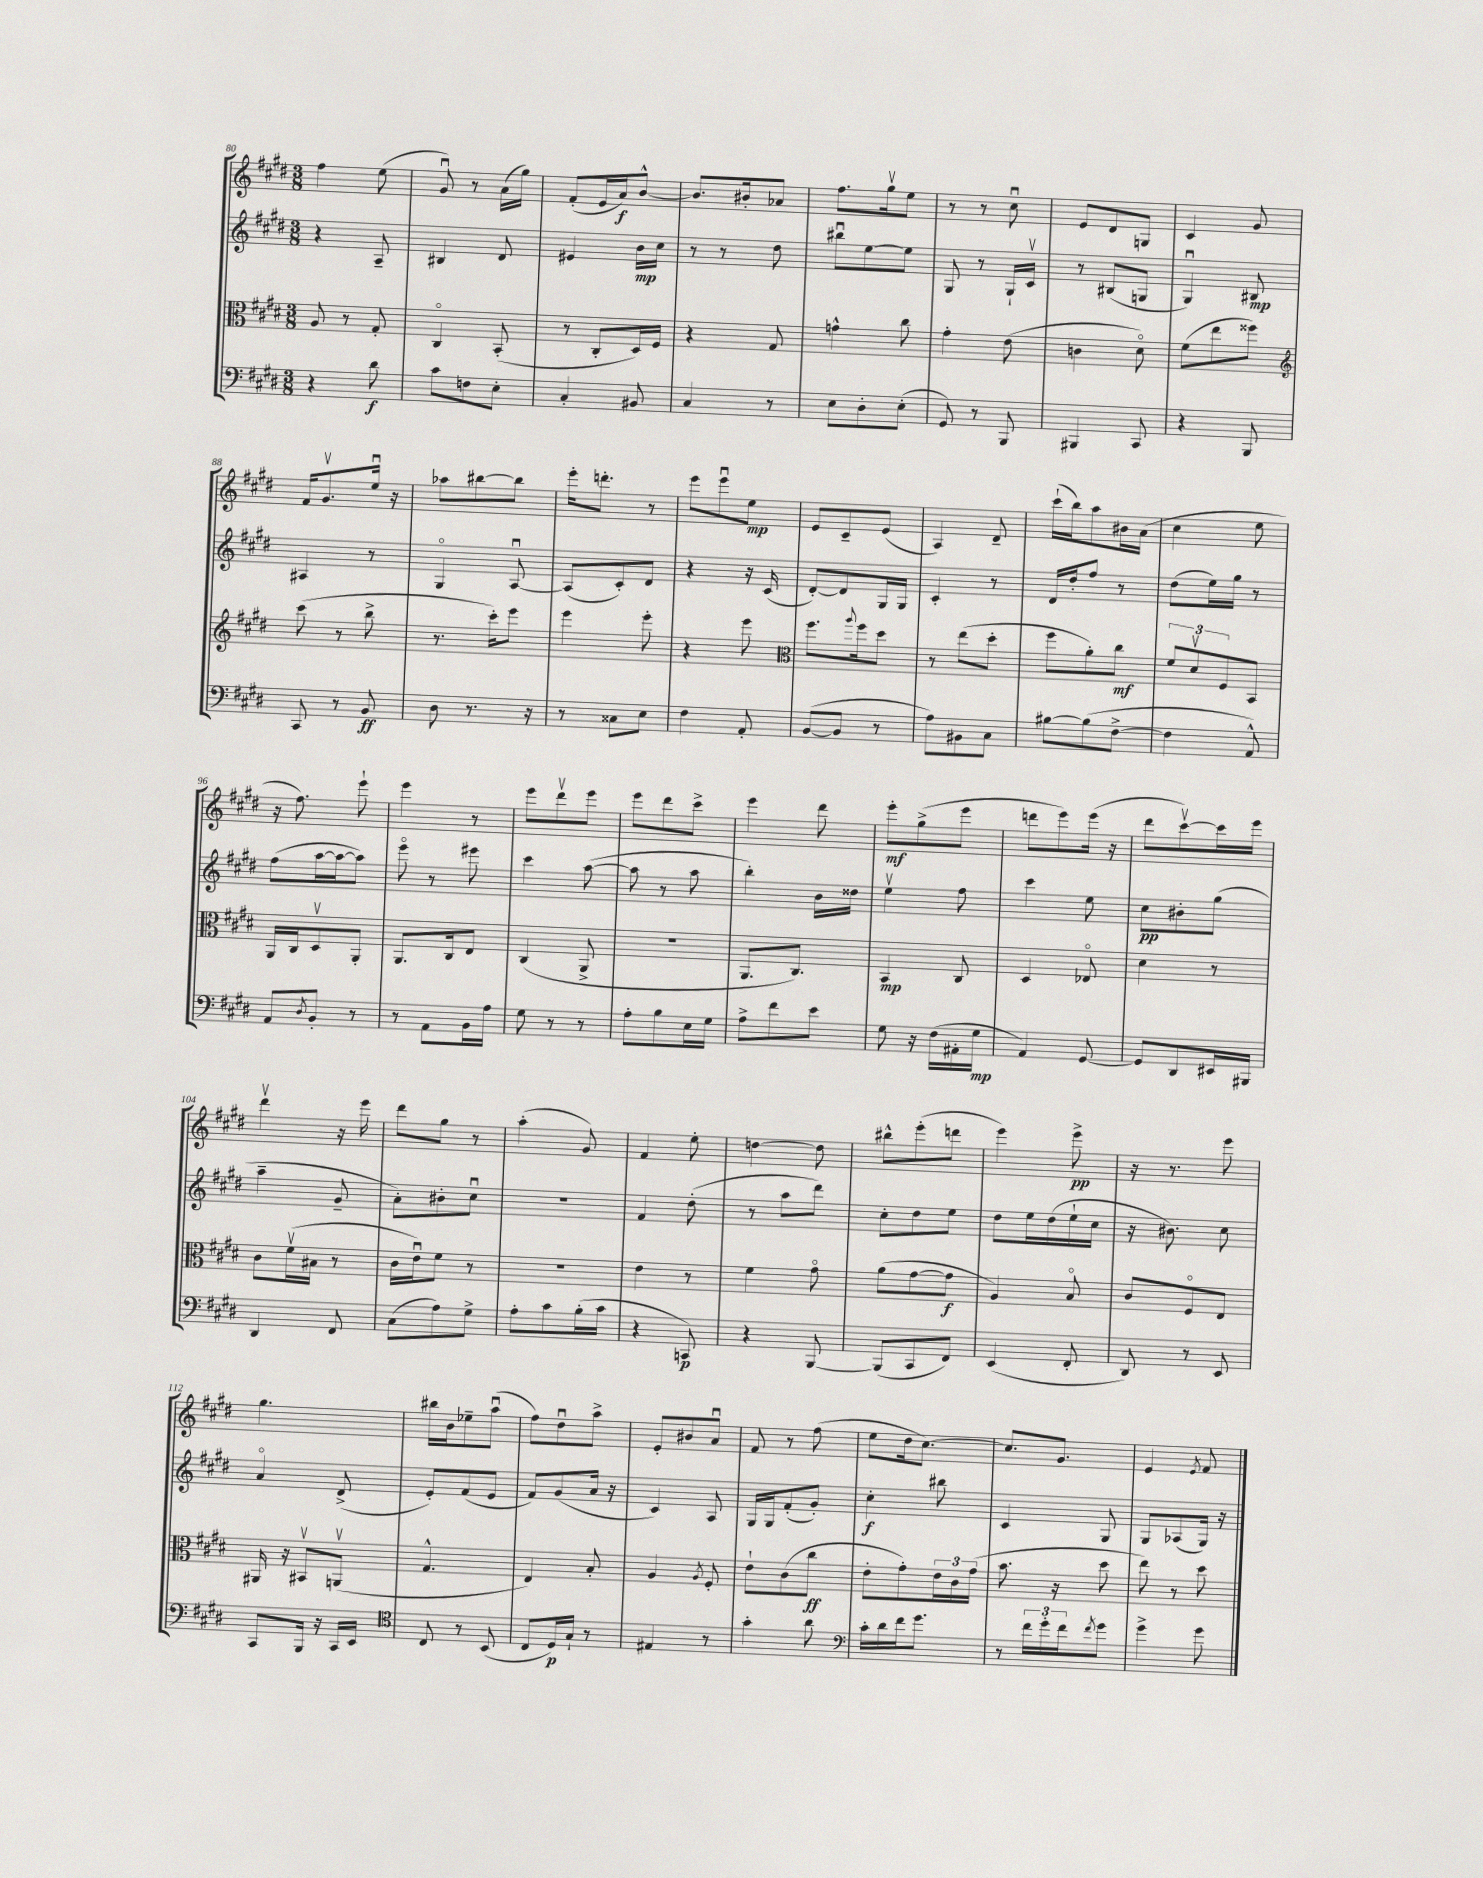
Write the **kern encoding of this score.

**kern	**dynam	**kern	**dynam	**kern	**dynam	**kern	**dynam
*part4	*part4	*part3	*part3	*part2	*part2	*part1	*part1
*staff4	*staff4	*staff3	*staff3	*staff2	*staff2	*staff1	*staff1
*clefF4	*	*clefC3	*	*clefG2	*	*clefG2	*
*k[f#c#g#d#]	*	*k[f#c#g#d#]	*	*k[f#c#g#d#]	*	*k[f#c#g#d#]	*
*M3/8	*	*M3/8	*	*M3/8	*	*M3/8	*
=80	=80	=80	=80	=80	=80	=80	=80
4r	.	8A/	.	4r	.	4ff#\	.
.	.	8r	.	.	.	.	.
8d#\	f	8G#'/	.	8A~/	.	(8ee\	.
=81	=81	=81	=81	=81	=81	=81	=81
8c#\L	.	4C#/	.	4B#X/	.	8g#u/)	.
8Fn\	.	.	.	.	.	8r	.
8E'\J	.	(8BB'/	.	8d#/	.	(16a\LL	.
.	.	.	.	.	.	16gg#\JJ)	.
=82	=82	=82	=82	=82	=82	=82	=82
4C#'/	.	8r	.	4e#X/	.	(8f#'/L	.
.	.	8C#'/L	.	.	.	16e/L	.
.	.	.	.	.	.	16a/J)	f
8BB#X/	.	16D#/L)	.	16b\LL	mp	[8b^^/J	.
.	.	16F#/JJ	.	16cc#\JJ	.	.	.
=83	=83	=83	=83	=83	=83	=83	=83
4C#/	.	4r	.	8r	.	8.b/L]	.
.	.	.	.	8r	.	.	.
.	.	.	.	.	.	16b#X'/k	.
8r	.	8G#/	.	8dd#\	.	8a-X/J	.
=84	=84	=84	=84	=84	=84	=84	=84
8E\L	.	4gn^^\	.	8bb#Xu\L	.	8.ff#\L	.
8D#'\	.	.	.	[8ee\	.	.	.
.	.	.	.	.	.	16gg#v\k	.
(8E'\J	.	8cc#\	.	8ee\J]	.	8ee\J	.
=85	=85	=85	=85	=85	=85	=85	=85
8GG#/)	.	4g#'\	.	8G#/	.	8r	.
8r	.	.	.	8r	.	8r	.
8BBB/	.	(8e\	.	16G#`/LL	.	8cc#u\	.
.	.	.	.	16c#v/JJ	.	.	.
=86	=86	=86	=86	=86	=86	=86	=86
4BBB#X/	.	4cn\	.	8r	.	8e/L	.
.	.	.	.	(8B#X/L	.	8d#/	.
8CC#/	.	8d#\)	.	8Gn/J	.	8Gn/J	.
=87	=87	=87	=87	=87	=87	=87	=87
4r	.	(8f#\L	.	4G#u/)	.	4c#/	.
.	.	8ee\	.	.	.	.	.
8BBB/	.	8ff##X\J)	.	8B#X/	mp	8g#/	.
!!LO:LB:g=z
=88	=88	=88	=88	=88	=88	=88	=88
*	*	*clefG2	*	*	*	*	*
8CC#/	.	(8ccc#\	.	4A#X/	.	16f#/KL	.
.	.	.	.	.	.	8.g#v/	.
8r	.	8r	.	.	.	.	.
8BB/	ff	8bb^\	.	8r	.	16eeu/Jk	.
.	.	.	.	.	.	16r	.
=89	=89	=89	=89	=89	=89	=89	=89
8D#\	.	8.r	.	4G#/	.	8aa-X\L	.
8.r	.	.	.	.	.	[8bb#X\	.
.	.	16ccc#'\KL)	.	.	.	.	.
.	.	8eee\J	.	[8Au/	.	8bb#\J]	.
16r	.	.	.	.	.	.	.
=90	=90	=90	=90	=90	=90	=90	=90
8r	.	4eee\	.	(8A/L]	.	16eee'\KL	.
.	.	.	.	.	.	8.dddn'\J	.
8C##X\L	.	.	.	8c#'/)	.	.	.
8E\J	.	8eee'\	.	8d#/J	.	8r	.
=91	=91	=91	=91	=91	=91	=91	=91
4F#\	.	4r	.	4r	.	8eee\L	.
.	.	.	.	.	.	8eeeu\	.
8AA'/	.	8eee\	.	16r	.	8ee\J	mp
.	.	.	.	(16c#/	.	.	.
=92	=92	=92	=92	=92	=92	=92	=92
*	*	*clefC3	*	*	*	*	*
([8BB/L	.	8.ff#\L	.	[8d#'/L)	.	8e/L	.
8BB/J]	.	.	.	8d#/]	.	8c#~/	.
.	.	8qqaa/	.	.	.	.	.
.	.	16ff#\k	.	.	.	.	.
8r	.	8dd#\J	.	16G#/L	.	(8e/J	.
.	.	.	.	16G#/JJ	.	.	.
=93	=93	=93	=93	=93	=93	=93	=93
8A\L)	.	8r	.	4c#'/	.	4A/)	.
8BB#X\	.	(8ee\L	.	.	.	.	.
8C#\J	.	8dd#'\J	.	8r	.	8d#~/	.
=94	=94	=94	=94	=94	=94	=94	=94
[8B#X\L	.	8ff#\L	.	16d#/LL	.	(16ccc#`\LL	.
.	.	.	.	16dd#'/J	.	16bb\J)	.
(8B#\]	.	8a'\)	.	8ff#/J	.	8aa\	.
[8F#^\J	.	8cc#\J	mf	8r	.	16b#X\L	.
.	.	.	.	.	.	(16a\JJ	.
=95	=95	=95	=95	=95	=95	=95	=95
4F#\]	.	12f#/L	.	(8dd#\L	.	4cc#\	.
.	.	12d#v/	.	.	.	.	.
.	.	.	.	16ee\L)	.	.	.
.	.	12F#/	.	.	.	.	.
.	.	.	.	16gg#\JJ	.	.	.
8AA^^/)	.	8BB/J	.	8r	.	8ee\	.
!!LO:LB:g=z
=96	=96	=96	=96	=96	=96	=96	=96
8AA/L	.	16AA/LL	.	(8ff#\L	.	16r	.
.	.	16C#/J	.	.	.	8.ff#\)	.
8qD#/	.	.	.	.	.	.	.
8BB'/J	.	8D#v/	.	[16aa\L	.	.	.
.	.	.	.	16aa\J_	.	.	.
8r	.	8AA'/J	.	8aa\J])	.	8eee`\	.
=97	=97	=97	=97	=97	=97	=97	=97
8r	.	8.AA/L	.	8eee\	.	4eee\	.
8AA\L	.	.	.	8r	.	.	.
.	.	16C#/k	.	.	.	.	.
16BB\L	.	8E/J	.	8eee#X\	.	8r	.
16A\JJ	.	.	.	.	.	.	.
=98	=98	=98	=98	=98	=98	=98	=98
8G#\	.	(4C#/	.	4ccc#\	.	8eee\L	.
8r	.	.	.	.	.	8ddd#v\	.
8r	.	8AA^/	.	([8aa\	.	8eee\J	.
=99	=99	=99	=99	=99	=99	=99	=99
8A'\L	.	4.r	.	8aa\]	.	8eee\L	.
8B\	.	.	.	8r	.	8ddd#\	.
16E\L	.	.	.	8aa\	.	8ccc#^\J	.
16G#\JJ	.	.	.	.	.	.	.
=100	=100	=100	=100	=100	=100	=100	=100
8A^\L	.	8.AA/L	.	4bb'\)	.	4eee\	.
8f#\	.	.	.	.	.	.	.
.	.	8.C#/J)	.	.	.	.	.
8e\J	.	.	.	16b\LL	.	8ddd#\	.
.	.	.	.	16dd##X\JJ	.	.	.
=101	=101	=101	=101	=101	=101	=101	=101
8G#\	.	4BB/	mp	4eev\	.	8eee'\L	mf
16r	.	.	.	.	.	(8gg#^\	.
(16F#\LL	.	.	.	.	.	.	.
16AA#X'\	.	8C#/	.	8ff#\	.	8eee\J	.
16G#\JJ	mp	.	.	.	.	.	.
=102	=102	=102	=102	=102	=102	=102	=102
4AA/)	.	4D#/	.	4ccc#\	.	8dddn\L	.
.	.	.	.	.	.	8eee\)	.
[8GG#/	.	8E-X/	.	8ee\	.	(16eee\Jk	.
.	.	.	.	.	.	16r	.
=103	=103	=103	=103	=103	=103	=103	=103
8GG#/L]	.	4d#\	.	8cc#\L	pp	8ddd#\L	.
8DD#/	.	.	.	8b#X'\	.	[8ccc#v\)	.
16EE#X/L	.	8r	.	(8gg#\J	.	16ccc#\L]	.
16BBB#X/JJ	.	.	.	.	.	16eee\JJ	.
!!LO:LB:g=z
=104	=104	=104	=104	=104	=104	=104	=104
4DD#/	.	8c#\L	.	4aa~\	.	4ddd#v\	.
.	.	(16f#v\L	.	.	.	.	.
.	.	16B#X\JJ	.	.	.	.	.
8FF#/	.	8r	.	8g#~/	.	16r	.
.	.	.	.	.	.	16eee\	.
=105	=105	=105	=105	=105	=105	=105	=105
(8C#\L	.	16c#\LL	.	8a'\L)	.	8ddd#\L	.
.	.	16eu\J)	.	.	.	.	.
8A\)	.	8f#\J	.	8b#X'\	.	8gg#\J	.
8G#^\J	.	8r	.	8cc#u\J	.	8r	.
=106	=106	=106	=106	=106	=106	=106	=106
8A'\L	.	4.r	.	4.r	.	(4aa'\	.
8c#\	.	.	.	.	.	.	.
(16B'\L	.	.	.	.	.	8g#/)	.
16c#\JJ	.	.	.	.	.	.	.
=107	=107	=107	=107	=107	=107	=107	=107
4r	.	4e\	.	4f#/	.	4f#/	.
8CCn/)	p	8r	.	(8dd#'\	.	8ee'\	.
=108	=108	=108	=108	=108	=108	=108	=108
4r	.	4f#\	.	8r	.	[4ddn\	.
.	.	.	.	8aa\L	.	.	.
[8BBB/	.	8g#\	.	8ddd#\J)	.	8dd\]	.
=109	=109	=109	=109	=109	=109	=109	=109
(8BBB/L]	.	(8a\L	.	8cc#'\L	.	8bb#X^^\L	.
8CC#/	.	[8g#\	.	8dd#\	.	(8eee'\	.
8FF#/J)	.	8g#\J]	f	8ee\J	.	8dddn\J	.
=110	=110	=110	=110	=110	=110	=110	=110
(4EE/	.	4A/)	.	8dd#\L	.	4eee\)	.
.	.	.	.	16ee\L	.	.	.
.	.	.	.	(16dd#\	.	.	.
8FF#'/	.	8B/	.	16ee`\	.	8eee^\	pp
.	.	.	.	16cc#\JJ	.	.	.
=111	=111	=111	=111	=111	=111	=111	=111
8DD#/)	.	8c#/L	.	16r	.	16r	.
.	.	.	.	8.b#X\)	.	8.r	.
8r	.	8F#/	.	.	.	.	.
8EE/	.	8E/J	.	8cc#\	.	8eee\	.
!!LO:LB:g=z
=112	=112	=112	=112	=112	=112	=112	=112
8CC#/L	.	16AA#X/	.	4a/	.	4.gg#\	.
.	.	16r	.	.	.	.	.
16BBB/Jk	.	8BB#Xv/L	.	.	.	.	.
16r	.	.	.	.	.	.	.
16CC#/LL	.	(8AAnv/J	.	(8d#^/	.	.	.
16EE/JJ	.	.	.	.	.	.	.
=113	=113	=113	=113	=113	=113	=113	=113
*clefC4	*	*	*	*	*	*	*
8C#/	.	4.G#^^/	.	8e'/L)	.	16bb#X\LL	.
.	.	.	.	.	.	16b\J	.
8r	.	.	.	(8f#/	.	8ee-X~\	.
(8BB/	.	.	.	8e/J	.	(8aau\J	.
=114	=114	=114	=114	=114	=114	=114	=114
8C#/L	.	4E/)	.	8f#/L)	.	8ff#\L)	.
16D#/L)	p	.	.	(8g#/	.	8dd#u\	.
16G#`/JJ	.	.	.	.	.	.	.
8r	.	8B'/	.	16a/Jk	.	8aa^\J	.
.	.	.	.	16r	.	.	.
=115	=115	=115	=115	=115	=115	=115	=115
4E#X/	.	4A/	.	4c#/)	.	8e'/L	.
.	.	.	.	.	.	8b#X/	.
.	.	8qA/	.	.	.	.	.
8r	.	8F#'/	.	8A/	.	8au/J	.
=116	=116	=116	=116	=116	=116	=116	=116
4g#'\	.	8e`\L	.	16G#/LL	.	8f#/	.
.	.	.	.	16G#/J	.	.	.
.	.	(8c#\	.	(8f#'/	.	8r	.
8a\	.	8cc#\J	ff	8g#'/J)	.	(8ff#\	.
=117	=117	=117	=117	=117	=117	=117	=117
*clefF4	*	*	*	*	*	*	*
16c#'\LL	.	8e'\L	.	4cc#'\	f	8ee\L	.
16d#\	.	.	.	.	.	.	.
16f#\J	.	8g#'\)	.	.	.	16dd#\k	.
8.g#\J	.	.	.	.	.	[8.cc#\J)	.
.	.	24e\L	.	8bb#X\	.	.	.
.	.	24c#\	.	.	.	.	.
.	.	(24g#\JJ	.	.	.	.	.
=118	=118	=118	=118	=118	=118	=118	=118
8r	.	8.b\	.	4c#/	.	8.cc#/L]	.
24f#\LL	.	.	.	.	.	.	.
24g#'\	.	.	.	.	.	.	.
.	.	16r	.	.	.	8.g#/J	.
24f#\J	.	.	.	.	.	.	.
8qf#/	.	.	.	.	.	.	.
8g#\J	.	8dd#\	.	8G#/	.	.	.
=119	=119	=119	=119	=119	=119	=119	=119
4g#^\	.	8ee\)	.	8G#/L	.	4e/	.
.	.	8r	.	(8A-X/	.	.	.
.	.	.	.	.	.	8qe/	.
8g#\	.	8dd#\	.	16G#/Jk)	.	8f#/	.
.	.	.	.	16r	.	.	.
==	==	==	==	==	==	==	==
*-	*-	*-	*-	*-	*-	*-	*-
